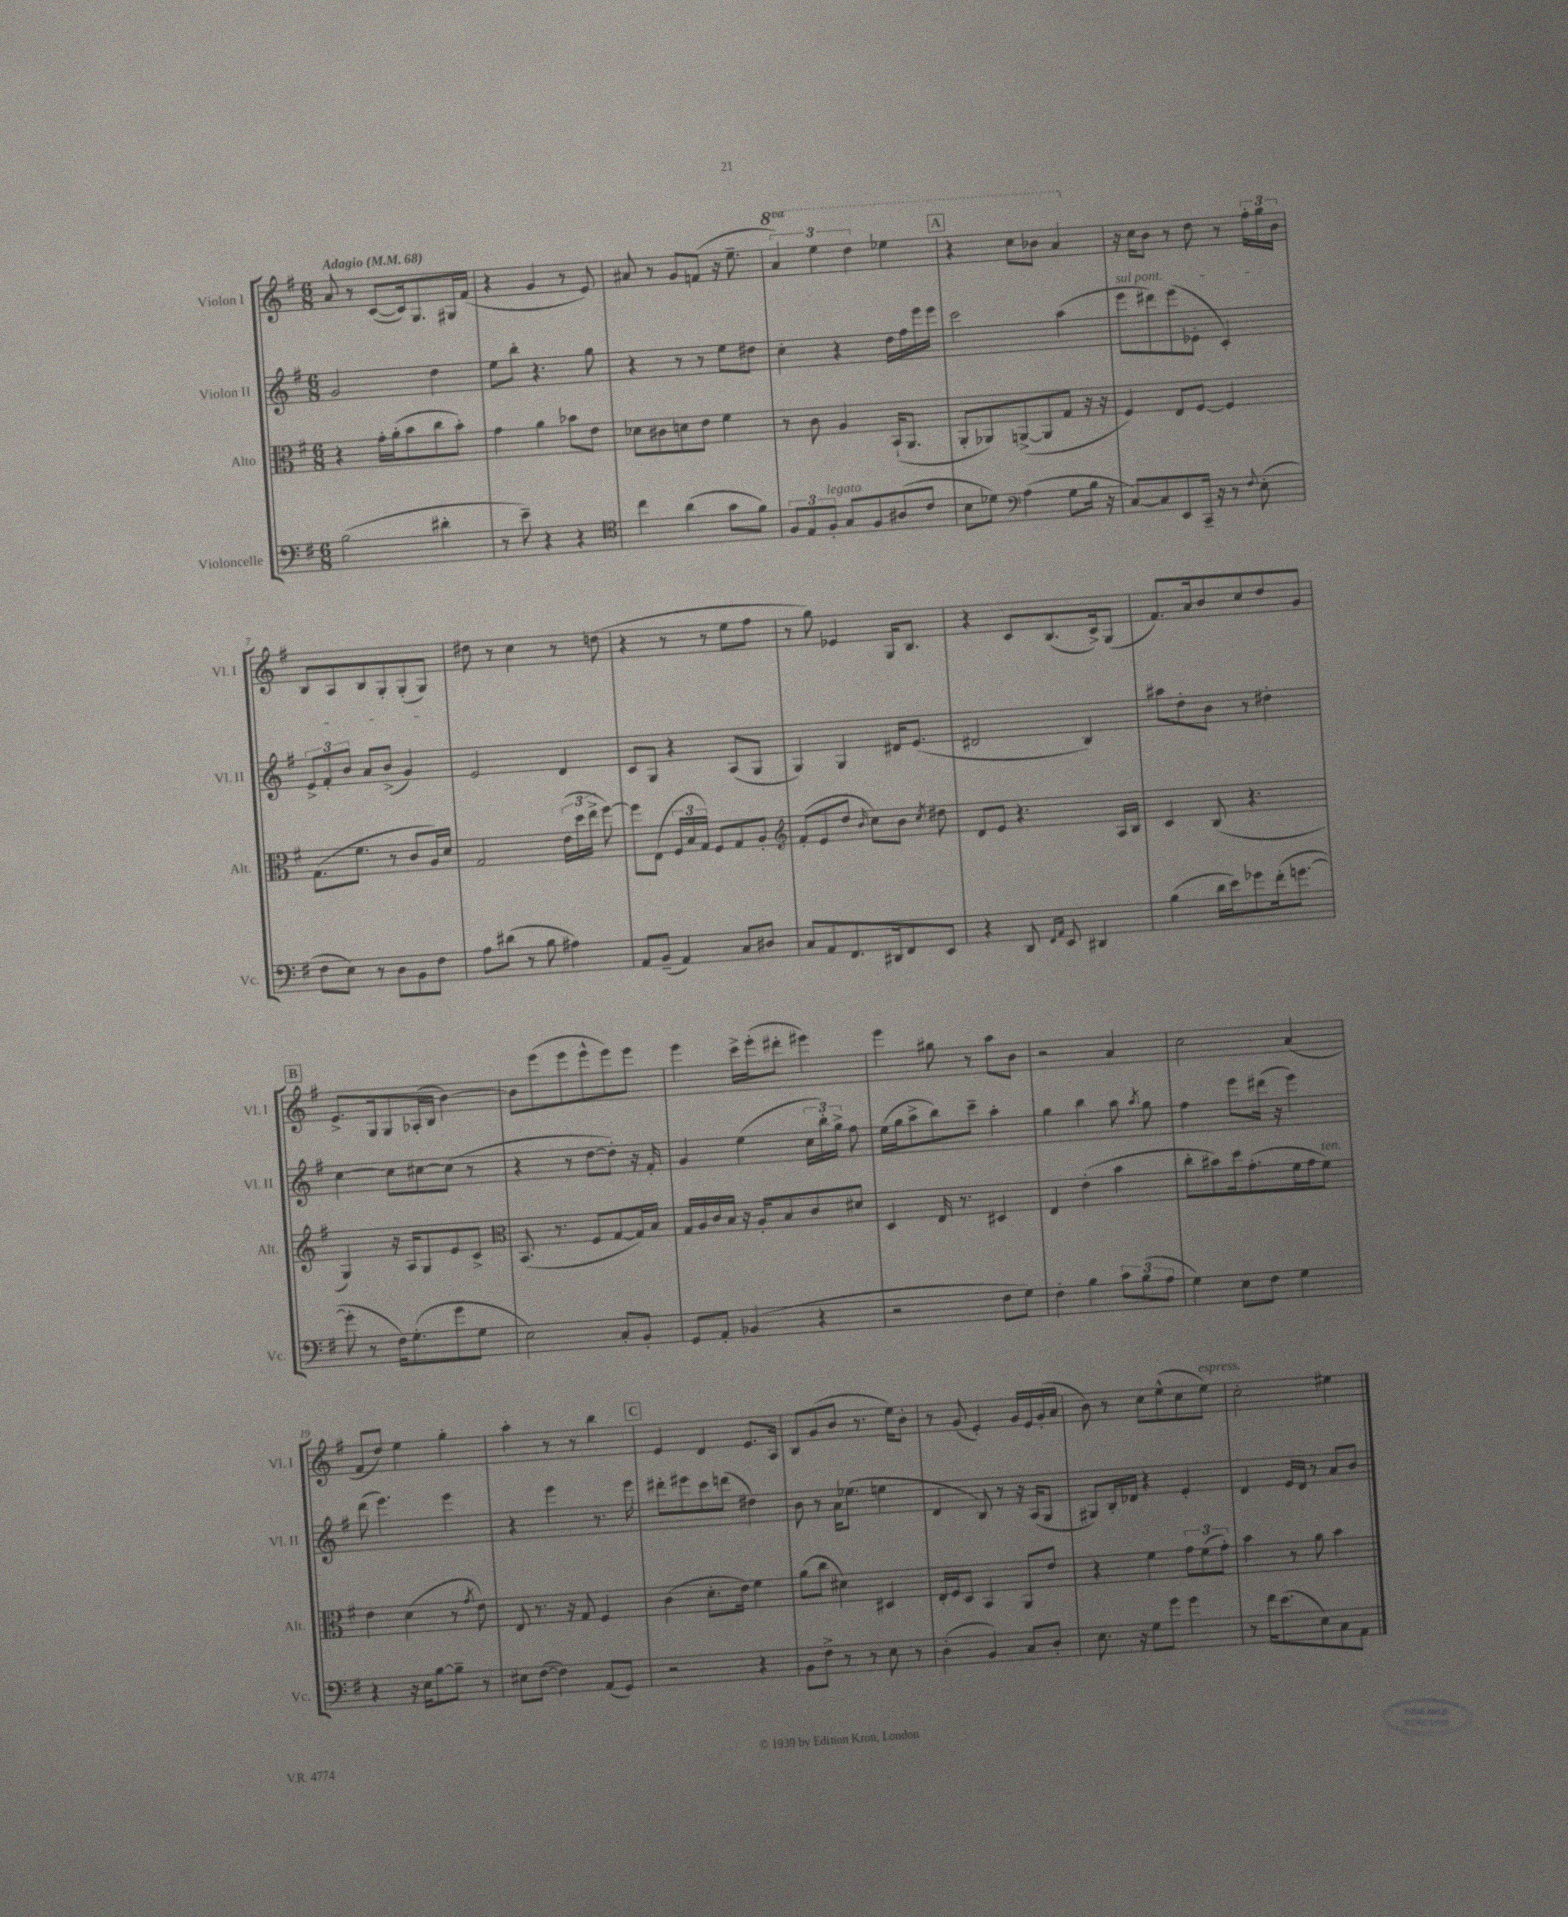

**kern	**kern	**kern	**kern
*staff4	*staff3	*staff2	*staff1
*clefF4	*clefC3	*clefG2	*clefG2
*k[f#]	*k[f#]	*k[f#]	*k[f#]
*M6/8	*M6/8	*M6/8	*M6/8
*MM68	*MM68	*MM68	*MM68
(2B	4r	2g	8a
.	.	.	8r
.	16g'	.	([8c
.	(16a'	.	.
.	8b	.	16c])
.	.	.	8.G
4d#'	8cc	4dd	.
.	8b')	.	16G#
.	.	.	(16f#
=	=	=	=
8r	4g	8ee	4r
8e~)	.	8bb'	.
4r	4a	4.r	4g
4r	8b-	.	8r
.	8e	8gg	8e)
=	=	=	=
*clefC4	*	*	*
4cc	8d-	4r	8a#
.	8c#	.	8r
(4a	8d	8r	8g
.	8e	8r	(8f
8g	4f#	8ee	16r
.	.	.	8.ee~
8f#)	.	8dd#	.
=	=	=	=
12F#	8r	4cc'	6aa)
12E	.	.	.
.	8c	.	.
12F#'	.	.	6eee
8G	4A	4r	.
.	.	.	6ddd
8F#	.	.	.
(8A#	(16BB`	16dd	4eee-
.	8.AA	16ff#	.
8c	.	16eee	.
.	.	16eee	.
=	=	=	=
8B	8AA'	2ccc	4r
8d-)	8AA-)	.	.
*clefF4	*	*	*
(4A	([8AA^	.	8ccc
.	8AA]	.	8bb-
8G	8G	(4aa	4aa
16B	16r	.	.
16r	16r	.	.
=	=	=	=
[8C)	4F#)	8eee	16r
.	.	.	16cc
8C]	.	8ddd#)	8b
8EE	8E	(8eee	8r
16CC~	[8F#	8e-'	8dd
16r	.	.	.
8r	4F#]	4c')	8r
8qqF#	.	.	.
(8E'	.	.	24ff#'
.	.	.	24gg
.	.	.	24b
=	=	=	=
8F#	(8.G	12e^	8B
.	.	12f#'	.
8E)	.	.	8A
.	.	12b	.
.	8.f#	.	.
8r	.	8a	8B
8D	8r	(8b^	8G'
8BB	8c	4g)	(8G'
8F#	16A)	.	8G)
.	16d	.	.
=	=	=	=
8A	2G	2e	8dd#
(8d#	.	.	8r
8r	.	.	4cc
8B	.	.	.
4A#)	(24e	4d	8r
.	24dd	.	.
.	24ee^	.	.
.	[8ff#)	.	(8dd
=	=	=	=
8AA	8ff#]	8c	4r
(8BB~	(8E	8G	.
4AA)	24F#	4r	8r
.	24B	.	.
.	24G)	.	.
.	8F#	.	8r
8C	8G	(8A	8ee
8D#	8A'	8G	8ff#
=	=	=	=
*	*clefG2	*	*
8C	(8f#'	4G)	8r
8AA	8e	.	8gg)
8.FF#	8dd	4G	4e-
.	16qqb	.	.
.	8cc)	.	.
16DD#	.	.	.
8FF#	8b	16d#	16G
.	.	(8.e	8.B
.	8qcc	.	.
8EE	8dd#	.	.
=	=	=	=
4r	8d	2d#	4r
.	8e	.	.
8DD	4.r	.	8c
16qqFF#	.	.	.
16qqAA	.	.	.
8EE	.	.	(8.B
4DD#	.	4B)	.
.	.	.	16c^)
.	16A	.	(8G
.	16B	.	.
=	=	=	=
(4B	4c	8aa#	8.f#)
.	.	8dd'	.
.	.	.	16a
16d	(8B	8b	8b
16e)	.	.	.
8g-	4.r	8r	8cc
(16f#'	.	4dd#'	8dd
[8.g	.	.	.
.	.	.	8g
=	=	=	=
8g']	4G)	[4cc	8.e^
8r	.	.	.
.	.	.	16G
16F#)	16r	8cc]	8G
(8.G'	16A	.	.
.	8G	[8cc#	(16A-'
.	.	.	16B
8g	8e	(8cc#]	[4b)
8G	8c^	8r	.
=	=	=	=
*	*clefC3	*	*
2E)	(8.BB	4r	8b]
.	.	.	(8eee
.	8.r	.	.
.	.	8r	8eee
.	8F#	[8dd	8eee^^
8C'	[8G	8dd'])	8eee)
8BB'	16G])	16r	8eee
.	16B	16f#'	.
=	=	=	=
8GG	16G	4g	4eee
.	16A	.	.
8AA'	16c	.	.
.	16B	.	.
(4BB-	16r	(4ee	16ccc^
.	16A'	.	(16eee'
.	8B	.	8ddd#'
4r	8c	24cc	4eee#)
.	.	24bb')	.
.	.	24gg^	.
.	8d#	8ff#	.
=	=	=	=
2r	4D	(16ee	4eee
.	.	16gg	.
.	.	8aa^	.
.	16E	8bb)	8gg#
.	8.r	.	.
.	.	8ccc~	8r
8F#	4D#	4aa'	8aa
8G)	.	.	8b
=	=	=	=
4F#'	4E	4gg	2r
4B	(4e'	4bb	.
12c	4b	8aa	4a
(12B	.	.	.
.	.	8qaa	.
.	.	8gg	.
12A	.	.	.
=	=	=	=
4G)	8cc'	4ff#	2cc
.	8b#)	.	.
8E	16dd	8eee	.
.	(8.g'	.	.
8F#	.	(16ddd#	.
.	.	16r	.
4G	16f#	4eee)	(4a
.	16g	.	.
.	8f#)	.	.
=	=	=	=
4r	4e	(8ddd	8f#
.	.	4.eee)	8dd)
16r	(4d	.	4ee
16E	.	.	.
[8B	.	.	.
8B~]	8r	4eee	4gg'
.	8qg	.	.
8r	8e)	.	.
=	=	=	=
8E#	8E	4r	4aa'
([8F#	8.r	.	.
4F#])	.	4eee	8r
.	16r	.	.
.	8G	.	8r
(8AA	4F#	8.r	4bb
8GG)	.	.	.
.	.	16eee	.
=	=	=	=
2r	(4c	8ddd#'	4e
.	.	8eee#	.
.	8.d'	8ccc	4d
.	.	(8ddd	.
.	16e)	.	.
4r	4f#	4dd#)	8.e
.	.	.	16A
=	=	=	=
8BB	(8a	8b	8B
8F#^	8cc	8r	(8g
8r	4d#)	16a	8b
.	.	(8.ee-	.
8r	.	.	8.r
8E	4D#	4ee	.
.	.	.	16ee)
8r	.	.	8b'
=	=	=	=
(4D'	16E'	4d	8r
.	16F#	.	.
.	8D	.	(8g
4BB)	4BB	8B)	4e')
.	.	8r	.
8C	8AA	16r	16g
.	.	(16A	16e
8D'	8e	8G	(16g'
.	.	.	16a
=	=	=	=
8.E	4r	8G#)	8b)
.	.	16B'	8r
16r	.	16d-	.
8G	4f#	4r	8cc
8g	.	.	(8ee^^
4g	12g	4e'	8cc
.	(12f#	.	.
.	.	.	8ee)
.	12g')	.	.
=	=	=	=
8r	4b	4d	2cc'
16f#	.	.	.
(8.e	.	.	.
.	8r	16e	.
.	.	16d	.
8E)	8a	8r	.
8C	4b	8a	4ee#
8AA	.	8b	.
==	==	==	==
*-	*-	*-	*-
